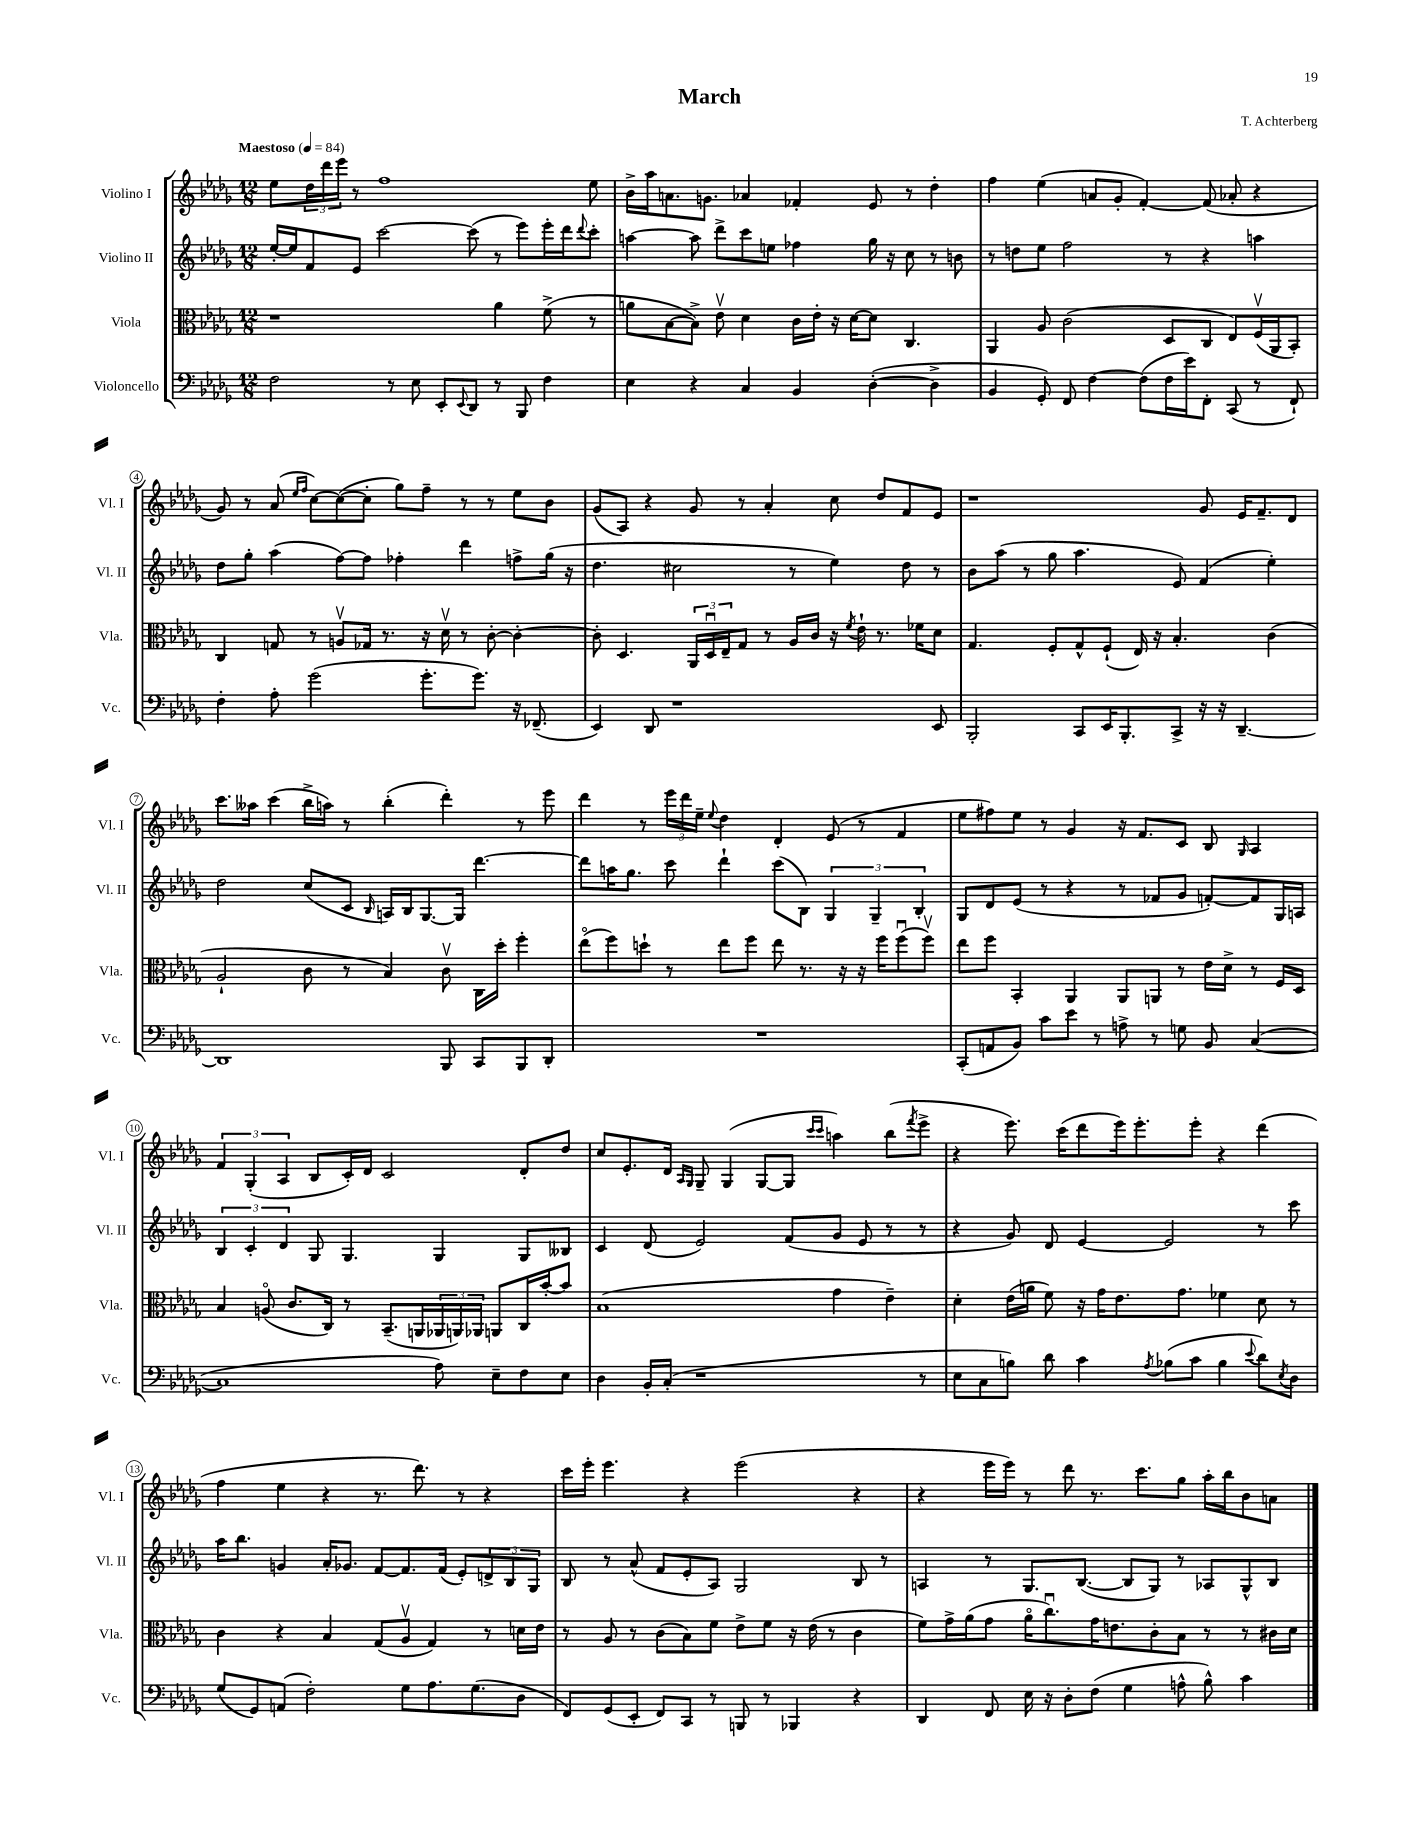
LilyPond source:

\header { title = "March" composer = "T. Achterberg" }
<<
\new StaffGroup <<
\new Staff = "s0" \with { instrumentName = "Violino I" shortInstrumentName = "Vl. I" } {
    \clef treble \key des \major \numericTimeSignature \time 12/8 \tempo "Maestoso" 4 = 84
    ees''8 \tuplet 3/2 { des''16 des'''16 ees'''16 } r8 f''1 ees''8 |
    bes'16-> aes''16 a'8. g'8. aes'4 fes'4-. ees'8 r8 des''4-. |
    f''4 ees''4( a'8 ges'8-. f'4~-.) f'8( aes'8-. r4 |
    ges'8) r8 aes'8( \grace { ees''16 f''16 } c''8~) c''8~( c''8-. ges''8) f''8-- r8 r8 ees''8 bes'8 |
    ges'8( aes8) r4 ges'8 r8 aes'4-. c''8 des''8 f'8 ees'8 |
    r1 ges'8 ees'16 f'8.-- des'8 |
    c'''8. aeses''16 c'''4( bes''16-> a''16) r8 bes''4-.( des'''4-.) r8 ees'''8 |
    des'''4 r8 \tuplet 3/2 { ees'''16 des'''16 ees''16-- } \appoggiatura { ees''8 } des''4 des'4-. ees'8( r8 f'4 |
    ees''8 fis''8) ees''8 r8 ges'4 r16 f'8. c'8 bes8 \grace { ges16 } aes4 |
    \tuplet 3/2 { f'4 ges4-.( aes4 } bes8 c'16-.) des'16 c'2 des'8-. des''8 |
    c''8 ees'8.-. des'16 \grace { aes16 ges16 } ges8-- ges4( ges8~ ges8 \grace { c'''16 c'''16 } a''4) bes''8( \acciaccatura { f'''8 } ees'''8-> |
    r4 ees'''8.) c'''16( des'''8 ees'''16) ees'''8.-. ees'''8-. r4 des'''4( |
    f''4 ees''4 r4 r8. des'''8.) r8 r4 |
    c'''16 ees'''16-. ees'''4. r4 ees'''2( r4 |
    r4 ees'''16 ees'''16) r8 des'''8 r8. c'''8. ges''8 aes''16-. bes''16 bes'8 a'8 \bar "|." |
}
\new Staff = "s1" \with { instrumentName = "Violino II" shortInstrumentName = "Vl. II" } {
    \clef treble \key des \major \numericTimeSignature \time 12/8
    ees''16~-. ees''16 f'8 ees'8 c'''2~ c'''8( r8 ees'''8) ees'''16-. des'''16 \appoggiatura { des'''8 } c'''8-. |
    a''4~ a''8 des'''8-> c'''8 e''8 fes''4 ges''16 r16 c''8 r8 b'8 |
    r8 d''8 ees''8 f''2 r8 r4 a''4 |
    des''8 ges''8-. aes''4( f''8~) f''8 fes''4-. des'''4 f''8-> ges''16( r16 |
    des''4. cis''2 r8 ees''4) des''8 r8 |
    bes'8 aes''8( r8 ges''8 aes''4. ees'8) f'4( ees''4-.) |
    des''2 c''8( c'8 \grace { bes16 } a16) bes16 ges8.~ ges16 des'''4.~ |
    des'''8 a''16 ges''8. c'''8 des'''4-! c'''8( bes8) \tuplet 3/2 { ges4 ges4-- bes4-. } |
    ges8 des'8 ees'8( r8 r4 r8 fes'8 ges'8 f'8~-.) f'8 ges16 a16 |
    \tuplet 3/2 { bes4 c'4-. des'4 } ges8 ges4. ges4 ges8 beses8 |
    c'4 des'8( ees'2) f'8( ges'8 ees'8 r8 r8 |
    r4 ges'8) des'8 ees'4~ ees'2 r8 c'''8 |
    aes''16 bes''8. g'4 aes'16-. ges'8. f'8~ f'8. f'16( ees'8-.) \tuplet 3/2 { d'8-> bes8 ges8 } |
    bes8 r8 aes'8-^( f'8 ees'8-. aes8) ges2 bes8 r8 |
    a4 r8 ges8. bes8.~( bes8 ges8) r8 aes8 ges8-^ bes8 \bar "|." |
}
\new Staff = "s2" \with { instrumentName = "Viola" shortInstrumentName = "Vla." } {
    \clef alto \key des \major \numericTimeSignature \time 12/8
    r1 aes'4 f'8->( r8 |
    a'8 bes8~ bes8->) ees'8\upbow des'4 c'16 ees'16-. r16 des'16~ des'8 c4. |
    aes,4 aes8 c'2( des8 c8 ees8) f16\upbow( aes,16 bes,8-.) |
    c4 g8 r8 a8\upbow ges16 r8. r16 des'16\upbow r8 c'8~-. c'4~-. |
    c'8-. des4. \tuplet 3/2 { aes,16 des16\downbow ees16-- } ges8 r8 aes16 c'16 r16 \acciaccatura { f'8 } ees'16-! r8. fes'16 des'8 |
    ges4. f8-. ges8-^ f8-!( ees16) r16 bes4.-. c'4( |
    aes2-! c'8 r8 bes4) c'8\upbow c16 des''16-. f''4-. |
    ees''8\flageolet( f''8) d''8-! r8 ees''8 f''8 ees''8 r8. r16 r16 f''16 f''8\downbow( f''8\upbow) |
    ees''8 f''8 bes,4-. aes,4 aes,8 a,8 r8 ees'16 des'16-> r8 f16 des16 |
    bes4 a8\flageolet( c'8. c16) r8 bes,8.--( a,16 \tuplet 3/2 { aes,16 a,16) aes,16 } a,8 c16 bes'16~-. bes'8 |
    bes1( ges'4 ees'4--) |
    des'4-. ees'16( a'16 f'8) r16 ges'16 ees'8. ges'8. fes'4 des'8 r8 |
    c'4 r4 bes4 ges8( aes8\upbow ges4) r8 d'16 ees'16 |
    r8 aes8 r8 c'8( bes8) f'8 ees'8-> f'8 r16 ees'16( r8 c'4 |
    f'8) ges'16-> aes'16( ges'8 aes'16\flageolet c''8.\downbow) ges'16 e'8. c'8-. bes8 r8 r8 cis'16 des'16 \bar "|." |
}
\new Staff = "s3" \with { instrumentName = "Violoncello" shortInstrumentName = "Vc." } {
    \clef bass \key des \major \numericTimeSignature \time 12/8
    f2 r8 ees8 ees,8-. \appoggiatura { ees,8 } des,8 r8 bes,,8 f4 |
    ees4 r4 c4 bes,4 des4~-.( des4-> |
    bes,4 ges,8-.) f,8 f4~ f8( f16 ees'16) f,8-. c,8( r8 f,8-!) |
    f4-. aes8-. ges'2( ges'8.-. ges'8.) r16 fes,8.--( |
    ees,4) des,8 r1 ees,8 |
    bes,,2-. c,8 ees,16 bes,,8.-. c,8-> r16 r16 des,4.~-- |
    des,1 bes,,8 c,8 bes,,8 des,8-. |
    R1. |
    c,8-.( a,8 bes,8) c'8 ees'8 r8 a8-> r8 g8 bes,8 c4~( |
    c1 aes8) ees8-- f8 ees8 |
    des4 bes,16-. c16-.( r1 r8 |
    ees8 c8 b8) des'8 c'4 \acciaccatura { aes8 } bes8( c'8 bes4 \appoggiatura { ees'8 } des'8) \acciaccatura { ees8 } des8 |
    ges8( ges,8) a,8( f2-.) ges8 aes8. ges8.( des8 |
    f,8) ges,8( ees,8-. f,8) c,8 r8 b,,8 r8 bes,,4 r4 |
    des,4 f,8 ees16 r16 des8-. f8( ges4 a8-^ bes8-^) c'4 \bar "|." |
}
>>
>>
\layout { \context { \Score \override BarNumber.stencil = #(make-stencil-circler 0.1 0.3 ly:text-interface::print) } }
